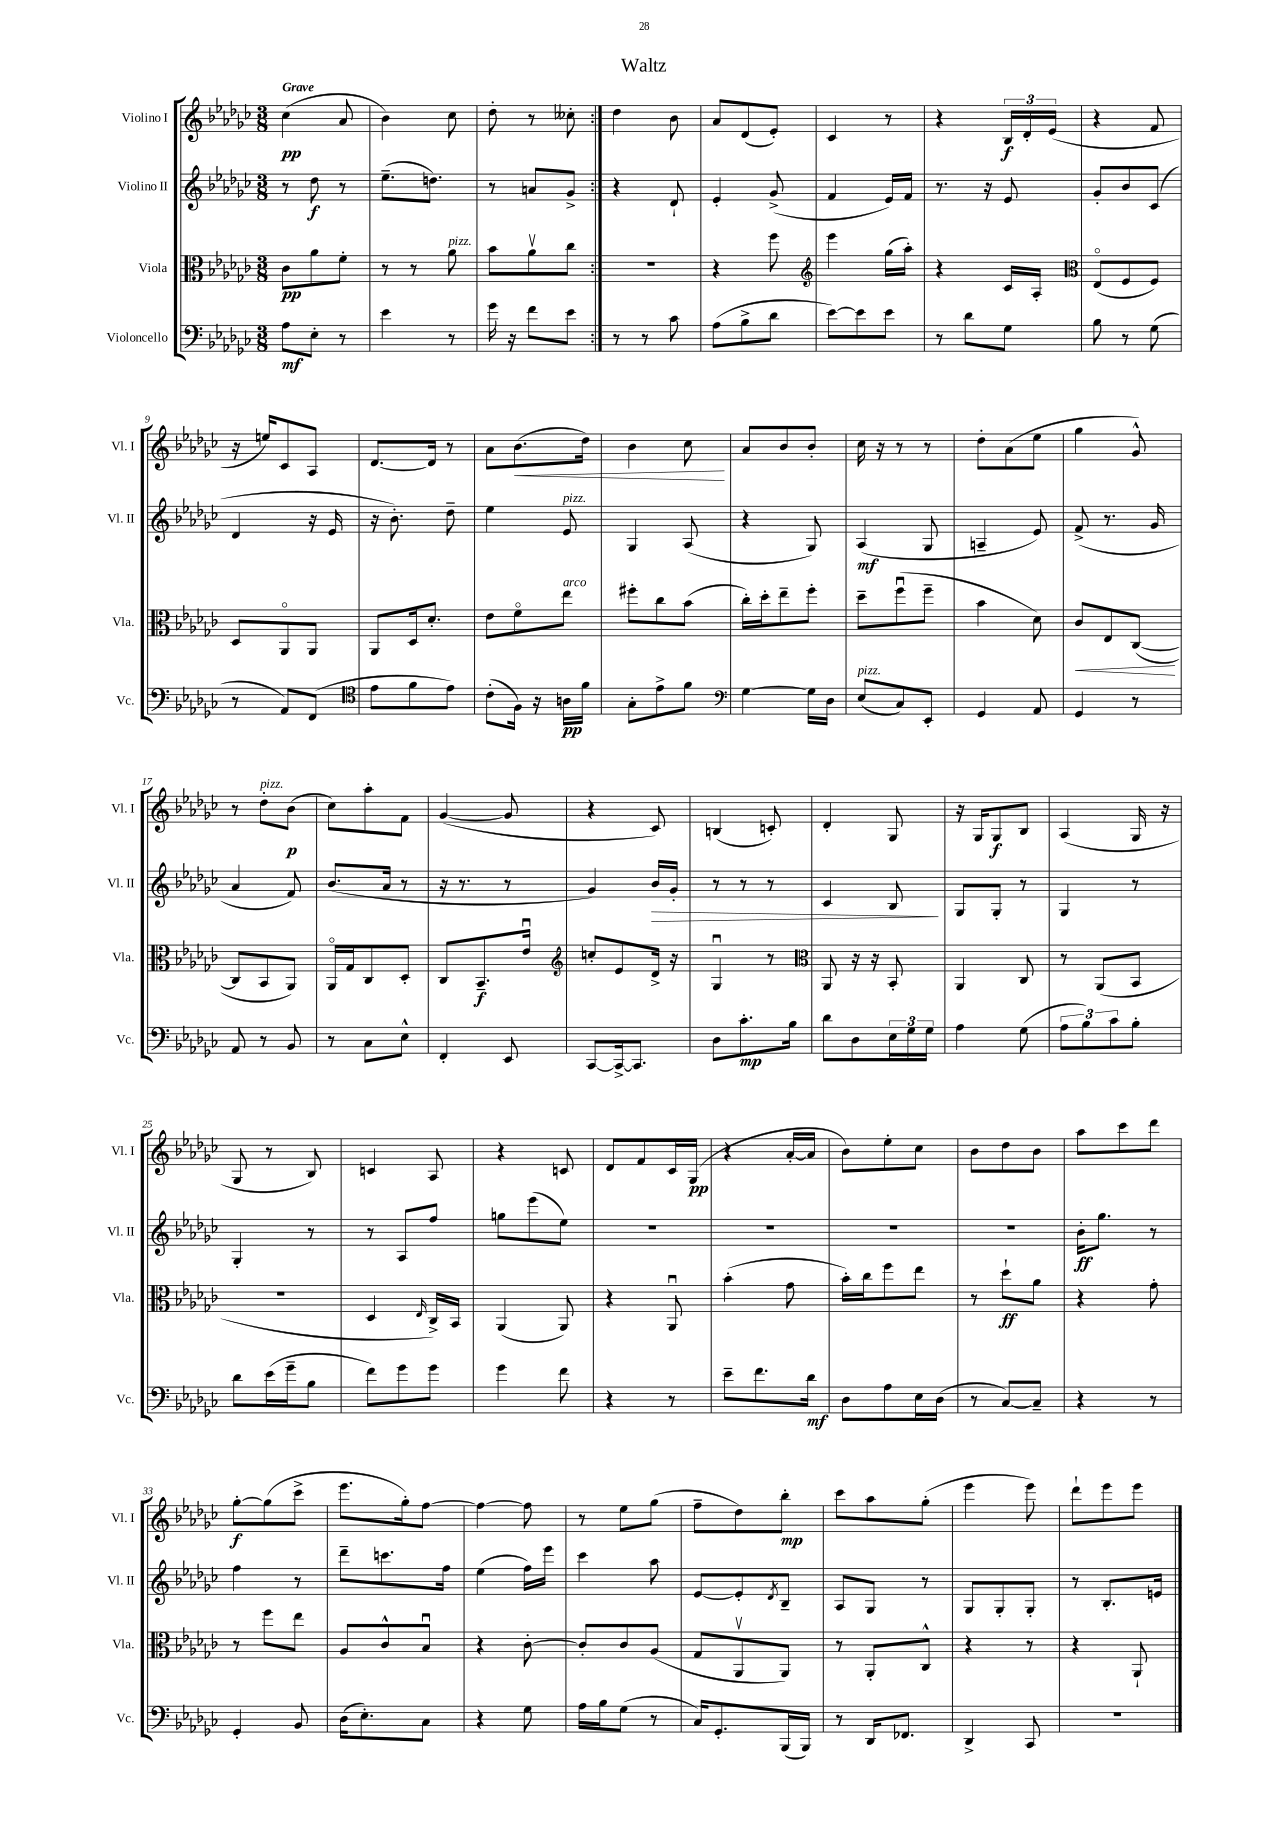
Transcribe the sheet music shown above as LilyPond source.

\header { title = "Waltz" }
<<
\new StaffGroup <<
\new Staff = "s0" \with { instrumentName = "Violino I" shortInstrumentName = "Vl. I" } {
    \clef treble \key ges \major \numericTimeSignature \time 3/8 \tempo "Grave"
    \repeat volta 2 { ces''4\pp( aes'8 |
    bes'4) ces''8 |
    des''8-. r8 ceses''8-. | }
    des''4 bes'8 |
    aes'8 des'8( ees'8-.) |
    ces'4 r8 |
    r4 \tuplet 3/2 { bes16\f des'16-. ees'16( } |
    r4 f'8 |
    r16 e''16) ces'8 aes8 |
    des'8.~ des'16 r8 |
    aes'8 bes'8.\<( des''16) |
    bes'4 ces''8\! |
    aes'8 bes'8 bes'8-. |
    ces''16 r16 r8 r8 |
    des''8-. aes'8( ees''8 |
    ges''4 ges'8-^) |
    r8 des''8-.^\markup { \italic "pizz." } bes'8\p( |
    ces''8) aes''8-. f'8 |
    ges'4~( ges'8 |
    r4 ces'8) |
    b4( c'8-.) |
    des'4-. ges8 |
    r16 ges16 ges8\f bes8 |
    aes4( ges16 r16 |
    ges8 r8 bes8) |
    c'4 aes8 |
    r4 c'8 |
    des'8 f'8 ces'16 ges16\pp( |
    r4 aes'16~-. aes'16 |
    bes'8) ees''8-. ces''8 |
    bes'8 des''8 bes'8 |
    aes''8 ces'''8 des'''8 |
    ges''8~-.\f ges''8( ces'''8-> |
    ees'''8. ges''16-.) f''8~ |
    f''4~ f''8 |
    r8 ees''8 ges''8( |
    f''8-- des''8) bes''8-.\mp |
    ces'''8 aes''8 ges''8-.( |
    ees'''4 ees'''8) |
    des'''8-! ees'''8 ees'''8 \bar "|." |
}
\new Staff = "s1" \with { instrumentName = "Violino II" shortInstrumentName = "Vl. II" } {
    \clef treble \key ges \major \numericTimeSignature \time 3/8
    \repeat volta 2 { r8 des''8\f r8 |
    ees''8.--( d''8.) |
    r8 a'8 ges'8-> | }
    r4 des'8-! |
    ees'4-. ges'8->( |
    f'4 ees'16) f'16 |
    r8. r16 ees'8 |
    ges'8-. bes'8 ces'8( |
    des'4 r16 ees'16 |
    r16 bes'8.-.) des''8-- |
    ees''4 ees'8^\markup { \italic "pizz." } |
    ges4 aes8( |
    r4 ges8) |
    aes4\mf( ges8 |
    a4-- ees'8) |
    f'8->( r8. ges'16 |
    aes'4 f'8) |
    bes'8.( aes'16 r8 |
    r16 r8. r8 |
    ges'4) bes'16\> ges'16-. |
    r8 r8 r8 |
    ces'4 bes8\! |
    ges8 ges8-. r8 |
    ges4 r8 |
    ges4-. r8 |
    r8 aes8 f''8 |
    g''8 ees'''8( ees''8) |
    R4. |
    R4. |
    R4. |
    R4. |
    bes'16-.\ff ges''8. r8 |
    f''4 r8 |
    des'''8-- c'''8. f''16 |
    ees''4( f''16) ees'''16 |
    ces'''4 aes''8 |
    ees'8~ ees'8-. \acciaccatura { des'8 } bes8-- |
    aes8 ges8 r8 |
    ges8 ges8-. ges8-. |
    r8 bes8.-. e'16 \bar "|." |
}
\new Staff = "s2" \with { instrumentName = "Viola" shortInstrumentName = "Vla." } {
    \clef alto \key ges \major \numericTimeSignature \time 3/8
    \repeat volta 2 { ces'8\pp aes'8 f'8-. |
    r8 r8 aes'8^\markup { \italic "pizz." } |
    bes'8 aes'8\upbow ces''8 | }
    R4. |
    r4 f''8 |
    \clef treble ees'''4 ges''16( aes''16-.) |
    r4 ces'16 aes16-. |
    \clef alto ees8\flageolet( f8 f8) |
    des8 aes,8\flageolet aes,8 |
    aes,8 des16 des'8.-. |
    ees'8 f'8\flageolet ees''8^\markup { \italic "arco" } |
    fis''8-. ces''8 bes'8( |
    ces''16-.) des''16-. ees''8-- f''8-. |
    des''8-- f''8\downbow( f''8-- |
    bes'4 des'8) |
    ces'8\< ees8 ces8~\!( |
    ces8 bes,8 aes,8) |
    aes,16\flageolet ges16 ces8 des8-. |
    ces8 bes,8.--\f ees'16\downbow |
    \clef treble c''8-. ees'8 des'16-> r16 |
    ges4\downbow r8 |
    \clef alto aes,8 r16 r16 bes,8-. |
    aes,4 ces8 |
    r8 aes,8( bes,8 |
    r4. |
    des4 \grace { ees16 } ces16->) bes,16 |
    aes,4( aes,8) |
    r4 aes,8\downbow |
    bes'4-.( ges'8 |
    bes'16-.) ces''16 f''8 ees''8 |
    r8 des''8-!\ff aes'8 |
    r4 ges'8-. |
    r8 f''8 ees''8 |
    aes8 ces'8-^ bes8\downbow |
    r4 ces'8~-. |
    ces'8-. ces'8 aes8( |
    ges8 aes,8\upbow aes,8) |
    r8 aes,8-. ces8-^ |
    r4 r8 |
    r4 aes,8-! \bar "|." |
}
\new Staff = "s3" \with { instrumentName = "Violoncello" shortInstrumentName = "Vc." } {
    \clef bass \key ges \major \numericTimeSignature \time 3/8
    \repeat volta 2 { aes8\mf ees8-. r8 |
    ees'4 r8 |
    ges'16 r16 f'8 ees'8 | }
    r8 r8 ces'8 |
    aes8( bes8-> des'8 |
    ees'8~) ees'8 ees'8 |
    r8 des'8 ges8 |
    bes8 r8 ges8( |
    r8 aes,8) f,8( |
    \clef tenor ees'8 f'8 ees'8) |
    ces'8-.( f16) r16 a16\pp f'16 |
    ges8-. ees'8-> f'8 |
    \clef bass ges4~ ges16 des16 |
    ees8^\markup { \italic "pizz." }( ces8) ees,8-. |
    ges,4 aes,8 |
    ges,4 r8 |
    aes,8 r8 bes,8 |
    r8 ces8 ees8-^ |
    f,4-. ees,8 |
    ces,8~ ces,16~-> ces,8. |
    des8 ces'8.-.\mp bes16 |
    des'8 des8 \tuplet 3/2 { ees16 ges16 ges16 } |
    aes4 ges8( |
    \tuplet 3/2 { aes8 bes8) ces'8 } bes8-. |
    des'8 ees'16( ges'16-- bes8 |
    f'8) ges'8 ges'8 |
    ges'4 f'8 |
    r4 r8 |
    ees'8-- f'8. des'16\mf |
    des8 aes8 ees16 des16( |
    r8 ces8~) ces8-- |
    r4 r8 |
    ges,4-. bes,8 |
    des16( ees8.-.) ces8 |
    r4 ges8 |
    aes16 bes16 ges8( r8 |
    ces16) ges,8.-. bes,,16( bes,,16) |
    r8 des,16 fes,8. |
    des,4-> ces,8 |
    R4. \bar "|." |
}
>>
>>
